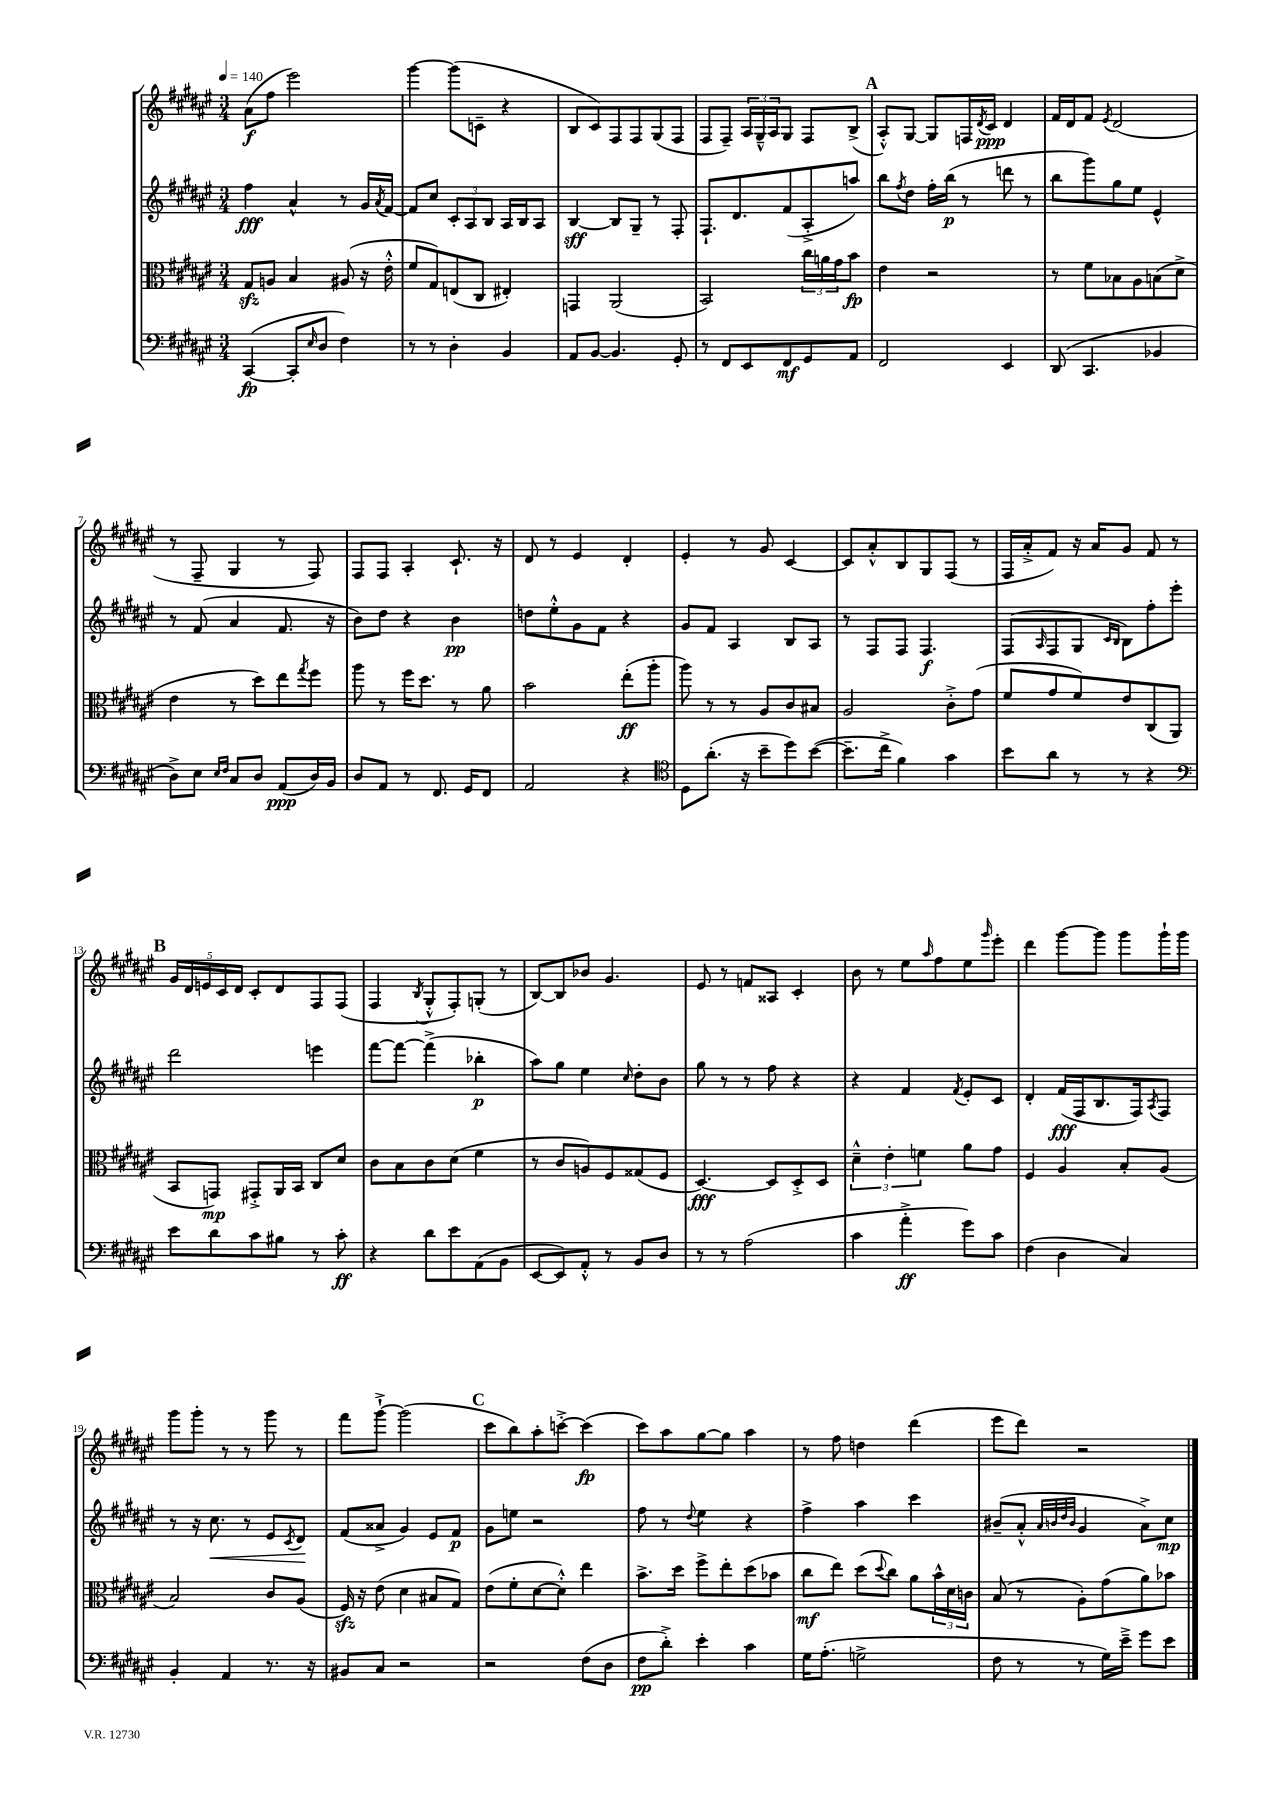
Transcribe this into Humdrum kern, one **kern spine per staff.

**kern	**dynam	**kern	**dynam	**kern	**dynam	**kern	**dynam
*part4	*part4	*part3	*part3	*part2	*part2	*part1	*part1
*staff4	*staff4	*staff3	*staff3	*staff2	*staff2	*staff1	*staff1
*clefF4	*	*clefC3	*	*clefG2	*	*clefG2	*
*k[f#c#g#d#a#e#]	*	*k[f#c#g#d#a#e#]	*	*k[f#c#g#d#a#e#]	*	*k[f#c#g#d#a#e#]	*
*M3/4	*	*M3/4	*	*M3/4	*	*M3/4	*
*MM140	*	*MM140	*	*MM140	*	*MM140	*
=1	=1	=1	=1	=1	=1	=1	=1
([4CC#/	fp	8G#zz/L	.	4ff#\	fff	(8a#\L	f
.	.	8An/J	.	.	.	8ff#\J	.
8CC#'/L]	.	4B/	.	4a#^^/	.	2eee#\)	.
16qqE#/	.	.	.	.	.	.	.
8D#/J	.	.	.	.	.	.	.
4F#\)	.	(8A#X/	.	8r	.	.	.
.	.	16r	.	16g#/LL	.	.	.
.	.	.	.	8qa#/	.	.	.
.	.	16e#'^^\	.	[16f#/JJ	.	.	.
=2	=2	=2	=2	=2	=2	=2	=2
8r	.	8f#/L	.	8f#/L]	.	[4ggg#\	.
8r	.	8G#/)	.	8cc#/J	.	.	.
4D#'\	.	(8En/	.	12c#'/L	.	(8ggg#\L]	.
.	.	.	.	12A#/	.	.	.
.	.	8C#/J	.	.	.	8cn~\J	.
.	.	.	.	12B/J	.	.	.
4BB/	.	4E#X'/)	.	16A#/LL	.	4r	.
.	.	.	.	16B/J	.	.	.
.	.	.	.	8A#/J	.	.	.
=3	=3	=3	=3	=3	=3	=3	=3
8AA#/L	.	4GGn/	.	[4B/	sff	8B/L	.
[8BB/J	.	.	.	.	.	8c#/)	.
4.BB/]	.	(2AA#/	.	8B/L]	.	8F#/	.
.	.	.	.	8G#~/J	.	8F#/	.
.	.	.	.	8r	.	(8G#/	.
8GG#'/	.	.	.	8F#'/	.	8F#/J	.
=4	=4	=4	=4	=4	=4	=4	=4
8r	.	2BB/)	.	8.F#`/L	.	8F#/L	.
8FF#/L	.	.	.	.	.	8F#~/J)	.
.	.	.	.	8.d#/	.	.	.
8EE#/	.	.	.	.	.	24A#/LL	.
.	.	.	.	.	.	24G#~^^/	.
.	.	.	.	.	.	24A#/J	.
8FF#/	mf	.	.	(8f#/	.	8G#/J	.
8GG#/	.	24cc#\LL	.	8A#'^/	.	8F#/L	.
.	.	24an\	.	.	.	.	.
.	.	24g#\J	.	.	.	.	.
8AA#/J	.	8b\J	fp	8aan/J)	.	(8B^/J	.
!!LO:REH:place=s1:t=A
=5	=5	=5	=5	=5	=5	=5	=5
2FF#/	.	4e#\	.	8bb\L	.	8A#'^^/L)	.
.	.	.	.	8qff#/	.	.	.
.	.	.	.	8dd#\J	.	[8G#/J	.
.	.	2r	.	16ff#'\LL	.	8G#/L]	.
.	.	.	.	(16bb\JJ	p	.	.
.	.	.	.	8r	.	16Fn/L	.
.	.	.	.	.	.	8qd#/	.
.	.	.	.	.	.	16c#/JJ	ppp
4EE#/	.	.	.	8dddn\	.	4d#/	.
.	.	.	.	8r	.	.	.
=6	=6	=6	=6	=6	=6	=6	=6
(8DD#/	.	8r	.	8bb\L	.	16f#/LL	.
.	.	.	.	.	.	16d#/J	.
4.CC#/	.	8f#\L	.	8ggg#\)	.	8f#/J	.
.	.	.	.	.	.	8qe#/	.
.	.	8B-X\	.	8gg#\	.	(2d#/	.
.	.	8A#\	.	8ee#\J	.	.	.
4BB-X/	.	(8Bn\	.	4e#^^/	.	.	.
.	.	8d#^\J	.	.	.	.	.
!!LO:LB:g=z
=7	=7	=7	=7	=7	=7	=7	=7
8D#^\L)	.	4e#\	.	8r	.	8r	.
8E#\J	.	.	.	(8f#/	.	8F#~/	.
16qqE#/LL	.	.	.	.	.	.	.
16qqF#/JJ	.	.	.	.	.	.	.
8C#/L	.	8r	.	4a#/	.	4G#/	.
8D#/J	.	8dd#\L)	.	.	.	.	.
(8AA#/L	ppp	8ee#\	.	8.f#/	.	8r	.
.	.	8qgg#/	.	.	.	.	.
16D#/L)	.	8ff#\J	.	.	.	8F#/)	.
16BB/JJ	.	.	.	16r	.	.	.
=8	=8	=8	=8	=8	=8	=8	=8
8D#/L	.	8aa#\	.	8b\L)	.	8F#/L	.
8AA#/J	.	8r	.	8dd#\J	.	8F#/J	.
8r	.	16ff#\KL	.	4r	.	4A#'/	.
.	.	8.dd#\J	.	.	.	.	.
8.FF#/	.	.	.	.	.	.	.
.	.	8r	.	4b\	pp	8.c#`/	.
16GG#/KL	.	.	.	.	.	.	.
8FF#/J	.	8a#\	.	.	.	.	.
.	.	.	.	.	.	16r	.
=9	=9	=9	=9	=9	=9	=9	=9
2AA#/	.	2b\	.	8ddn\L	.	8d#/	.
.	.	.	.	8ee#'^^\	.	8r	.
.	.	.	.	8g#\	.	4e#/	.
.	.	.	.	8f#\J	.	.	.
4r	.	(8ee#'\L	ff	4r	.	4d#'/	.
.	.	8aa#'\J	.	.	.	.	.
=10	=10	=10	=10	=10	=10	=10	=10
*clefC4	*	*	*	*	*	*	*
8D#\L	.	8aa#\)	.	8g#/L	.	4e#'/	.
(8.a#'\J	.	8r	.	8f#/J	.	.	.
.	.	8r	.	4A#/	.	8r	.
16r	.	.	.	.	.	.	.
8b~\L	.	8A#/L	.	.	.	8g#/	.
8dd#\)	.	8c#/	.	8B/L	.	[4c#/	.
([8b\J	.	8B#X/J	.	8A#/J	.	.	.
=11	=11	=11	=11	=11	=11	=11	=11
8.b~\L]	.	2A#/	.	8r	.	8c#/L]	.
.	.	.	.	8F#/L	.	8a#'^^/	.
16cc#^\Jk	.	.	.	.	.	.	.
4f#\)	.	.	.	8F#/J	.	8B/	.
.	.	.	.	4.F#/	f	8G#/	.
4g#\	.	8c#'^\L	.	.	.	(8F#/J	.
.	.	(8g#\J	.	.	.	8r	.
=12	=12	=12	=12	=12	=12	=12	=12
8b\L	.	8f#/L	.	(8F#/L	.	16F#/LL	.
.	.	.	.	.	.	16a#'^/J	.
.	.	.	.	16qqA#/	.	.	.
8a#\J	.	8g#/	.	8F#/	.	8f#/J)	.
8r	.	8f#/)	.	8G#/J	.	16r	.
.	.	.	.	.	.	16a#/KL	.
.	.	.	.	16qqc#/LL	.	.	.
.	.	.	.	16qqB/JJ	.	.	.
8r	.	8e#/	.	8B\L)	.	8g#/J	.
4r	.	(8C#/	.	8ff#'\	.	8f#/	.
.	.	8AA#/J	.	8eee#'\J	.	8r	.
!!LO:LB:g=z
!!LO:REH:place=s1:t=B
=13	=13	=13	=13	=13	=13	=13	=13
*clefF4	*	*	*	*	*	*	*
8e#\L	.	8BB/L	.	2ddd#\	.	20g#/LL	.
.	.	.	.	.	.	20d#/	.
.	.	.	.	.	.	20en/	.
8d#\	.	8GGn/J)	mp	.	.	.	.
.	.	.	.	.	.	20c#/	.
.	.	.	.	.	.	20d#/JJ	.
8c#\	.	8GG#X'^/L	.	.	.	8c#'/L	.
8B#X\J	.	16AA#/L	.	.	.	8d#/	.
.	.	16BB/JJ	.	.	.	.	.
8r	.	8C#/L	.	4eeen\	.	8F#/	.
8c#'\	ff	8d#/J	.	.	.	(8F#/J	.
=14	=14	=14	=14	=14	=14	=14	=14
4r	.	8c#\L	.	[8fff#\L	.	4F#/	.
.	.	8B\	.	8fff#\J_	.	.	.
.	.	.	.	.	.	8qB/	.
8d#\L	.	8c#\	.	(4fff#^\]	.	8G#'^^/L	.
8e#\	.	(8d#\J	.	.	.	8F#'/)	.
(8AA#\	.	4f#\	.	4bb-X'\	p	(8Gn'/J	.
8BB\J	.	.	.	.	.	8r	.
=15	=15	=15	=15	=15	=15	=15	=15
[8EE#/L	.	8r	.	8aa#\L)	.	[8B/L)	.
8EE#/])	.	8c#/L	.	8gg#\J	.	8B/]	.
8AA#'^^/J	.	8An/)	.	4ee#\	.	8b-X/J	.
8r	.	8F#/	.	.	.	4.g#/	.
.	.	.	.	16qqcc#/	.	.	.
8BB/L	.	(8G##X/	.	8dd#'\L	.	.	.
8D#/J	.	8F#/J	.	8b\J	.	.	.
=16	=16	=16	=16	=16	=16	=16	=16
8r	.	[4.D#/)	fff	8gg#\	.	8e#/	.
8r	.	.	.	8r	.	8r	.
(2A#\	.	.	.	8r	.	8fn/L	.
.	.	8D#/L]	.	8ff#\	.	8A##X/J	.
.	.	8D#'^/	.	4r	.	4c#'/	.
.	.	8D#/J	.	.	.	.	.
=17	=17	=17	=17	=17	=17	=17	=17
4c#\	.	6d#~^^\	.	4r	.	8b\	.
.	.	.	.	.	.	8r	.
.	.	6e#'\	.	.	.	.	.
4a#'^\	ff	.	.	4f#/	.	8ee#\L	.
.	.	6fn\	.	.	.	.	.
.	.	.	.	.	.	16qqaa#/	.
.	.	.	.	.	.	8ff#\	.
.	.	.	.	8qf#/	.	.	.
8g#\L)	.	8a#\L	.	8e#'/L	.	8ee#\	.
.	.	.	.	.	.	16qqggg#/	.
8c#\J	.	8g#\J	.	8c#/J	.	8eee#'\J	.
=18	=18	=18	=18	=18	=18	=18	=18
(4F#\	.	4F#/	.	4d#'/	.	4ddd#\	.
4D#\	.	4A#/	.	(16f#/LL	fff	[8ggg#\L	.
.	.	.	.	16F#/J	.	.	.
.	.	.	.	8.B/	.	8ggg#\J]	.
4C#/)	.	8B'/L	.	.	.	8ggg#\L	.
.	.	.	.	16F#/k)	.	.	.
.	.	.	.	8qA#/	.	.	.
.	.	(8A#/J	.	8F#/J	.	16ggg#`\L	.
.	.	.	.	.	.	16ggg#\JJ	.
!!LO:LB:g=z
=19	=19	=19	=19	=19	=19	=19	=19
4BB'/	.	2B/)	.	8r	.	8ggg#\L	.
.	.	.	.	16r	.	8ggg#'\J	.
!	!	!	!	!	!LO:HP:b	!	!
.	.	.	.	8.cc#\	<	.	.
4AA#/	.	.	.	.	.	8r	.
.	.	.	.	8r	.	8r	.
8.r	.	8c#/L	.	8e#/L	.	8ggg#\	.
.	.	.	.	8qc#/	.	.	.
.	.	(8A#/J	.	8d#/J	.	8r	.
16r	.	.	.	.	.	.	.
.	.	.	.	.	[	.	.
=20	=20	=20	=20	=20	=20	=20	=20
8BB#X/L	.	16F#zz/)	.	(8f#/L	.	8fff#\L	.
.	.	16r	.	.	.	.	.
8C#/J	.	(8e#\	.	8a##X^/J	.	[8ggg#`^\J	.
2r	.	4d#\	.	4g#/)	.	(2ggg#\]	.
.	.	8B#X/L	.	8e#/L	.	.	.
.	.	8G#/J)	.	8f#/J	p	.	.
!!LO:REH:place=s1:t=C
=21	=21	=21	=21	=21	=21	=21	=21
2r	.	(8e#\L	.	8g#\L	.	8ccc#\L	.
.	.	8f#'\	.	8een\J	.	8bb\)	.
.	.	[8d#\	.	2r	.	8aa#'\	.
.	.	8d#'^^\J])	.	.	.	[8cccn'^\J	.
(8F#\L	.	4ee#\	.	.	.	(4ccc\]	fp
8D#\J	.	.	.	.	.	.	.
=22	=22	=22	=22	=22	=22	=22	=22
8F#\L	pp	8.b^\L	.	8ff#\	.	8ccc#\L)	.
8d#'^\J)	.	.	.	8r	.	8aa#\	.
.	.	16dd#\Jk	.	.	.	.	.
.	.	.	.	8qqdd#/	.	.	.
4e#'\	.	8ff#^\L	.	4ee#\	.	[8gg#\	.
.	.	8ee#'\	.	.	.	8gg#\J]	.
4c#\	.	(8dd#\	.	4r	.	4aa#\	.
.	.	8b-X\J	.	.	.	.	.
=23	=23	=23	=23	=23	=23	=23	=23
16G#\KL	.	8cc#\L	mf	4ff#^\	.	8r	.
(8.A#'\J	.	.	.	.	.	.	.
.	.	8ee#\J)	.	.	.	8ff#\	.
2Gn^\	.	(8dd#\L	.	4aa#\	.	4ddn\	.
.	.	8qqdd#/	.	.	.	.	.
.	.	8cc#\J)	.	.	.	.	.
.	.	8a#\L	.	4ccc#\	.	(4ddd#\	.
.	.	24b^^\L	.	.	.	.	.
.	.	24d#\	.	.	.	.	.
.	.	24cn\JJ	.	.	.	.	.
=24	=24	=24	=24	=24	=24	=24	=24
8F#\	.	(8B/	.	(8b#X~/L	.	8eee#\L	.
8r	.	8r	.	8a#'^^/J	.	8ddd#\J)	.
.	.	.	.	32qqa#/LLL	.	.	.
.	.	.	.	32qqbn/	.	.	.
.	.	.	.	32qqdd#/	.	.	.
.	.	.	.	32qqb/JJJ	.	.	.
8r	.	8A#'\L)	.	4g#/	.	2r	.
16G#\LL)	.	(8g#\	.	.	.	.	.
16e#~^\JJ	.	.	.	.	.	.	.
8g#\L	.	8a#\)	.	8a#^\L)	.	.	.
8e#\J	.	8b-X\J	.	8cc#\J	mp	.	.
==	==	==	==	==	==	==	==
*-	*-	*-	*-	*-	*-	*-	*-
